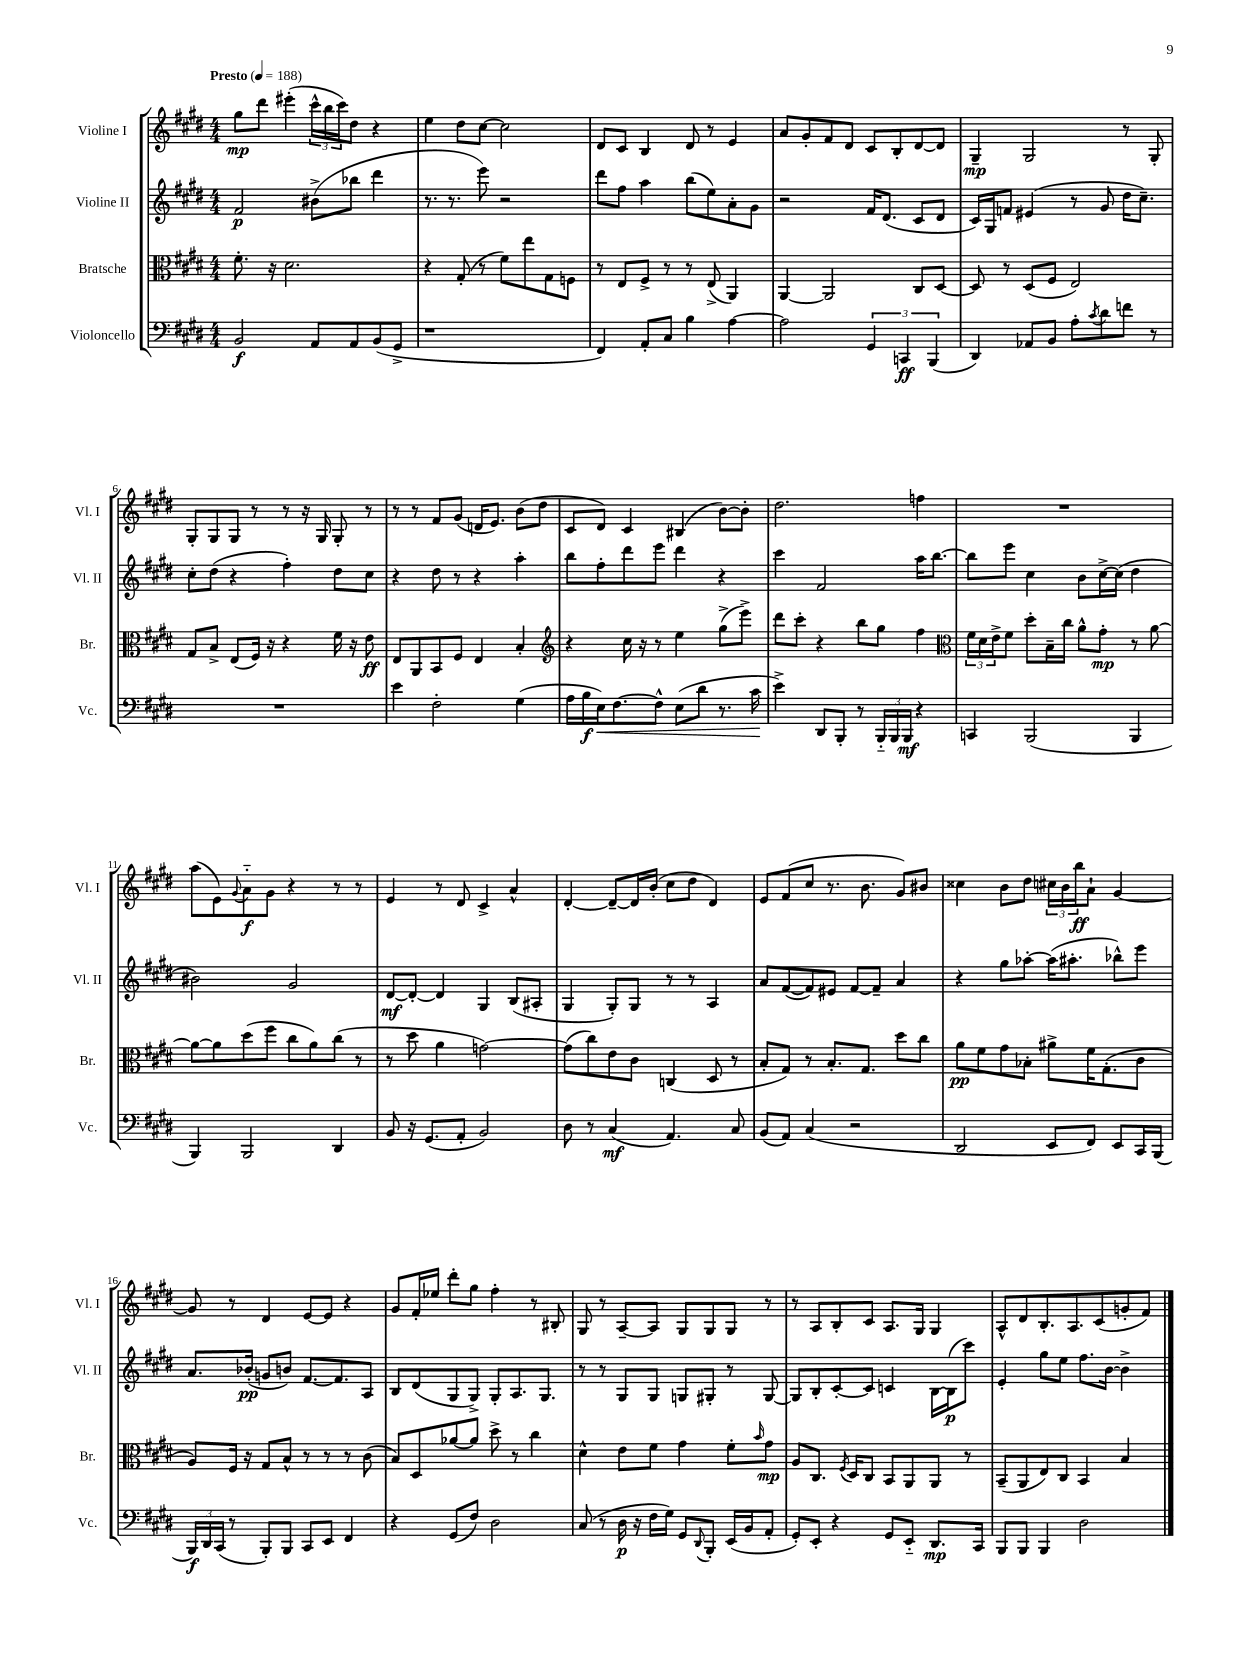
<<
\new StaffGroup <<
\new Staff = "s0" \with { instrumentName = "Violine I" shortInstrumentName = "Vl. I" } {
    \clef treble \key e \major \numericTimeSignature \time 4/4 \tempo "Presto" 4 = 188
    gis''8\mp dis'''8 eis'''4-.( \tuplet 3/2 { cis'''16-^ b''16 cis'''16) } dis''8 r4 |
    e''4 dis''8 cis''8~ cis''2 |
    dis'8 cis'8 b4 dis'8 r8 e'4 |
    a'8 gis'8-. fis'8 dis'8 cis'8 b8-. dis'8~ dis'8 |
    gis4--\mp gis2 r8 gis8-. |
    gis8-. gis8 gis8 r8 r8 r16 gis16 gis8-. r8 |
    r8 r8 fis'8 gis'8( d'16 e'8.) b'8( dis''8 |
    cis'8 dis'8) cis'4 bis4( b'8~) b'8-. |
    dis''2. f''4 |
    R1 |
    a''8( e'8) \appoggiatura { gis'8 } a'8-_\f gis'8 r4 r8 r8 |
    e'4 r8 dis'8 cis'4-> a'4-^ |
    dis'4~-. dis'8~-- dis'16 b'16-.( cis''8 dis''8 dis'4) |
    e'8 fis'8( cis''8 r8. b'8. gis'8) bis'8 |
    cisis''4 b'8 dis''8 \tuplet 3/2 { cis''16 b'16 b''16\ff } a'8-! gis'4~ |
    gis'8 r8 dis'4 e'8~ e'8 r4 |
    gis'8 fis'16-. ees''16 dis'''8-. gis''8 fis''4-. r8 bis8-. |
    gis8 r8 a8~-- a8 gis8 gis8 gis8 r8 |
    r8 a8 b8-. cis'8 a8. gis16 gis4 |
    a8-^ dis'8 b8.-. a8. cis'8( g'8-. fis'8) \bar "|." |
}
\new Staff = "s1" \with { instrumentName = "Violine II" shortInstrumentName = "Vl. II" } {
    \clef treble \key e \major \numericTimeSignature \time 4/4
    fis'2\p bis'8->( bes''8 dis'''4 |
    r8. r8. e'''8) r2 |
    dis'''8 fis''8 a''4 b''8( e''8) a'8-. gis'8 |
    r2 fis'16 dis'8.( cis'8 dis'8 |
    cis'16) gis16 f'8 eis'4( r8 gis'8 dis''16 cis''8.--) |
    cis''8-. dis''8( r4 fis''4-.) dis''8 cis''8 |
    r4 dis''8 r8 r4 a''4-. |
    b''8 fis''8-. dis'''8 e'''8 dis'''4 r4 |
    cis'''4 fis'2 a''16 b''8.~ |
    b''8 e'''8 cis''4 b'8 cis''16~-> cis''16( dis''4 |
    bis'2) gis'2 |
    dis'8~\mf dis'8~-. dis'4 gis4 b8( ais8-. |
    gis4 gis8-.) gis8 r8 r8 a4 |
    a'8 fis'8~( fis'8) eis'8 fis'8~ fis'8-- a'4 |
    r4 gis''8 aes''8~-. aes''16( ais''8.-. bes''8-^) e'''8 |
    a'8. bes'16-.\pp( g'8 b'8) fis'8.~ fis'8. a8 |
    b8 dis'8( gis8 gis8->) gis8-. a8. gis8. |
    r8 r8 gis8 gis8 g8 gis8-. r8 gis8~ |
    gis8 b8-. cis'8~-. cis'8 c'4 b16~ b16\p( cis'''8) |
    e'4-. gis''8 e''8 fis''8. b'16~ b'4-> \bar "|." |
}
\new Staff = "s2" \with { instrumentName = "Bratsche" shortInstrumentName = "Br." } {
    \clef alto \key e \major \numericTimeSignature \time 4/4
    fis'8.-. r16 dis'2. |
    r4 gis8-.( r8 fis'8) e''8 gis8 f8 |
    r8 e8 fis8-> r8 r8 e8->( a,4) |
    a,4~ a,2 cis8 dis8~ |
    dis8 r8 dis8( fis8 e2) |
    gis8 b8-> e8( fis16) r16 r4 fis'16 r16 e'8\ff |
    e8 a,8 b,8 fis8 e4 b4-. |
    \clef treble r4 cis''16 r16 r8 e''4 gis''8->( e'''8->) |
    dis'''8 cis'''8-. r4 b''8 gis''8 fis''4 |
    \clef alto \tuplet 3/2 { fis'16 dis'16 e'16-> } fis'8 dis''8-. b16-- cis''16 a'8-^ gis'8-.\mp r8 a'8~ |
    a'8~ a'8 dis''8( fis''8 cis''8 a'8) cis''8( r8 |
    r8 dis''8 a'4 g'2~) |
    g'8( cis''8) e'8 cis'8 c4( dis8 r8 |
    b8-. gis8) r8 b8.-. gis8. dis''8 cis''8 |
    a'8\pp fis'8 gis'8 bes8-. ais'8-> fis'16 gis8.-.( cis'8 |
    a8) fis16 r16 gis8 b8-^ r8 r8 r8 cis'8( |
    b8) dis8 aes'8~ aes'8 dis''8-> r8 cis''4 |
    dis'4-^ e'8 fis'8 gis'4 fis'8-. \grace { b'16 } gis'8\mp |
    a8 cis8. \acciaccatura { fis8 } dis16 cis8 b,8 a,8 a,8 r8 |
    b,8--( a,8 e8) cis8 b,4 b4 \bar "|." |
}
\new Staff = "s3" \with { instrumentName = "Violoncello" shortInstrumentName = "Vc." } {
    \clef bass \key e \major \numericTimeSignature \time 4/4
    b,2\f a,8 a,8 b,8( gis,8-> |
    r1 |
    fis,4) a,8-. cis8 b4 a4~ |
    a2 \tuplet 3/2 { gis,4 c,4\ff b,,4( } |
    dis,4) aes,8 b,8 a8-. \acciaccatura { cis'8 } dis'8 f'8 r8 |
    R1 |
    e'4 fis2-. gis4( |
    a16 b16\f e16\<) fis8.~ fis8-^ e8( dis'8 r8. cis'16\! |
    e'4->) dis,8 b,,8-. r8 \tuplet 3/2 { b,,16-_ b,,16 b,,16\mf } r4 |
    c,4 b,,2( b,,4 |
    b,,4) b,,2 dis,4 |
    b,8 r16 gis,8.( a,8-. b,2) |
    dis8 r8 cis4\mf( a,4.) cis8 |
    b,8( a,8) cis4( r2 |
    dis,2 e,8 fis,8) e,8 cis,16 b,,16( |
    \tuplet 3/2 { b,,16\f) dis,16 cis,16( } r8 b,,8-.) b,,8 cis,8 e,8 fis,4 |
    r4 gis,8( fis8) dis2 |
    cis8( r8 dis16\p r16 fis16 gis16) gis,8 \appoggiatura { dis,8 } b,,8-. e,16( b,16 a,8-. |
    gis,8-.) e,8-. r4 gis,8 e,8-_ dis,8.\mp cis,16 |
    b,,8 b,,8 b,,4 dis2 \bar "|." |
}
>>
>>
